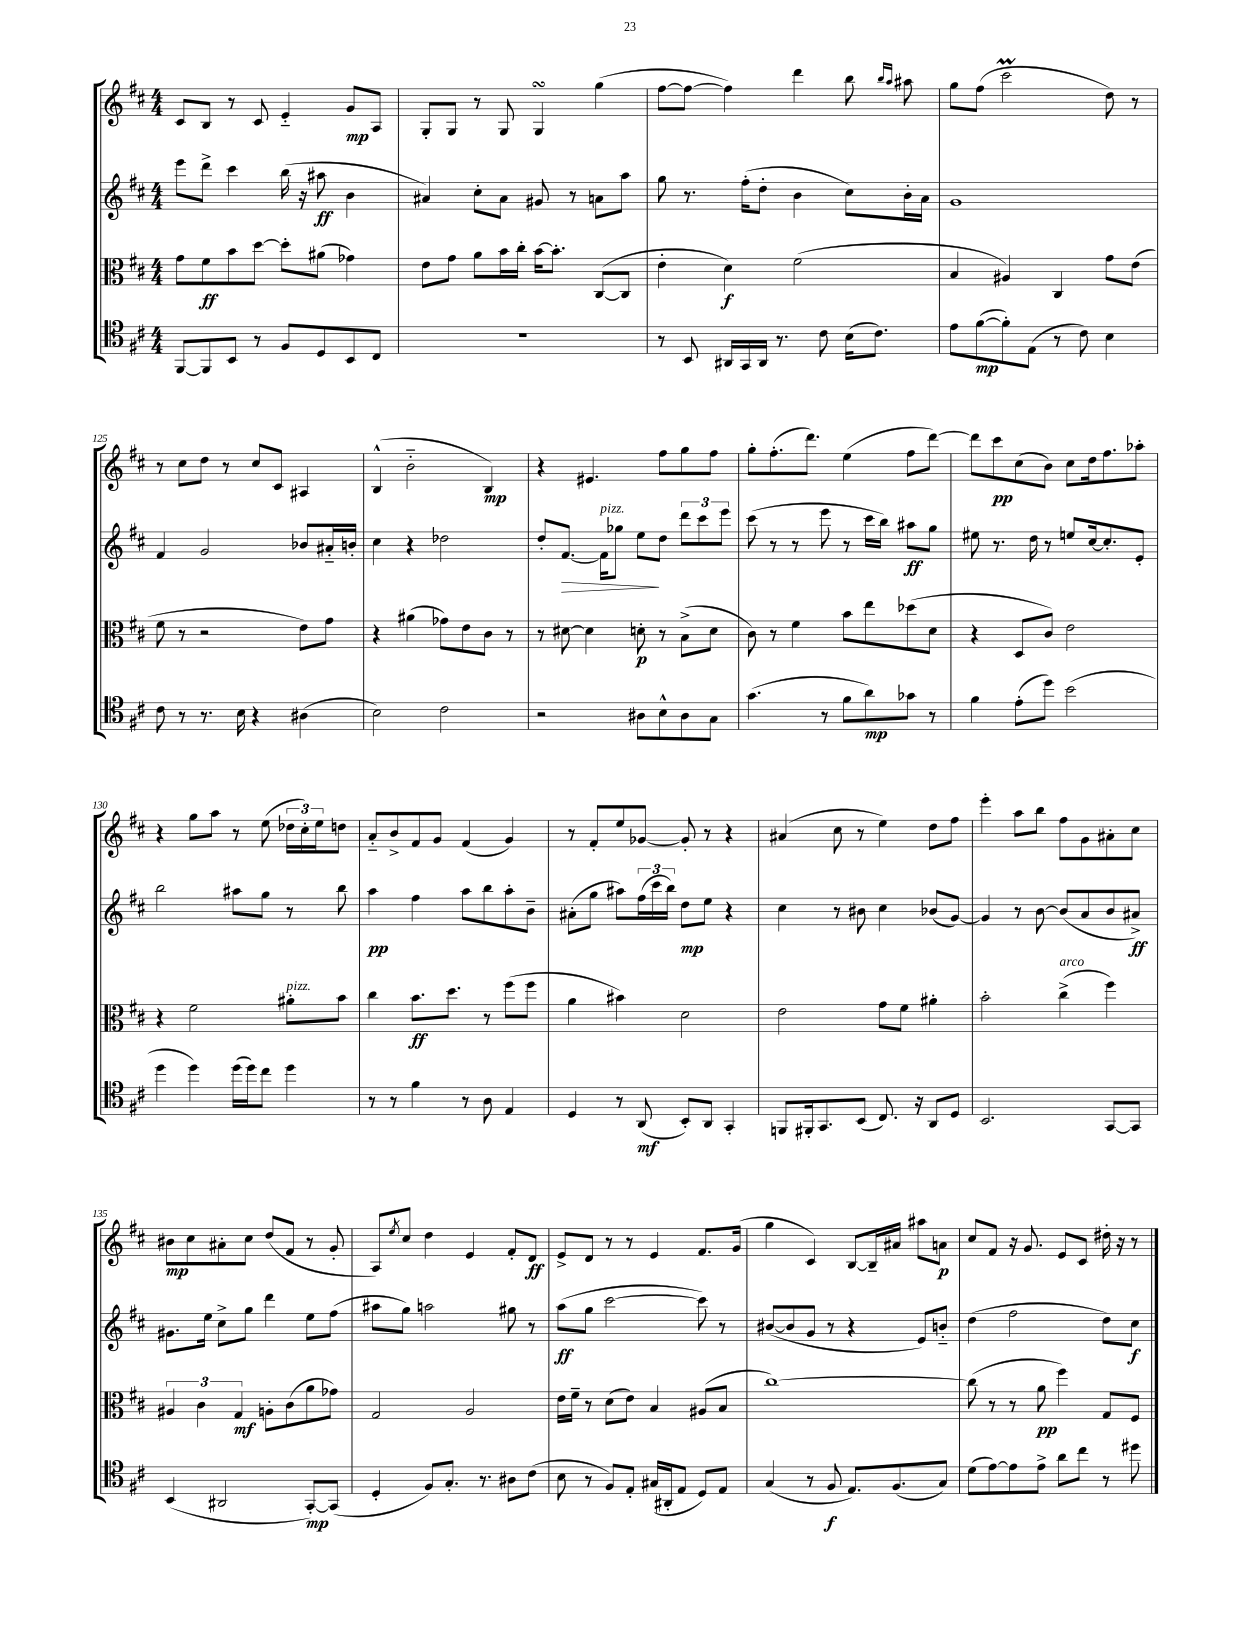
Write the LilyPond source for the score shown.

<<
\new StaffGroup <<
\new Staff = "s0" {
    \clef treble \key d \major \numericTimeSignature \time 4/4
    cis'8 b8 r8 cis'8 e'4-_ g'8\mp a8 |
    g8-. g8 r8 g8 g4\turn g''4( |
    fis''8~ fis''8~ fis''4) d'''4 b''8 \grace { b''16 a''16 } ais''8 |
    g''8 fis''8( cis'''2\prall d''8) r8 |
    r8 cis''8 d''8 r8 cis''8 cis'8 ais4 |
    b4-^( b'2-_ b4\mp) |
    r4 eis'4. fis''8 g''8 fis''8 |
    g''8-. fis''8.-.( d'''8.) e''4( fis''8 d'''8~) |
    d'''8 cis'''8\pp cis''8( b'8) cis''8 d''16 fis''8. aes''8-. |
    r4 g''8 a''8 r8 e''8( \tuplet 3/2 { des''16 cis''16-.) e''16 } d''8 |
    a'8-_ b'8-> fis'8 g'8 fis'4( g'4) |
    r8 fis'8-. e''8 ges'8~ ges'8-. r8 r4 |
    ais'4( cis''8 r8 e''4) d''8 fis''8 |
    e'''4-. a''8 b''8 fis''8 g'8 ais'8-. cis''8 |
    bis'8\mp cis''8 ais'8-. cis''8 d''8( fis'8 r8 g'8-. |
    a8) \acciaccatura { e''8 } cis''8 d''4 e'4 fis'8-. d'8\ff |
    e'8-> d'8 r8 r8 e'4 fis'8. g'16( |
    g''4 cis'4) b8~ b16-- ais'16 ais''8 a'8\p |
    cis''8 fis'8 r16 g'8. e'8 cis'8 dis''16-. r16 r8 \bar "|." |
}
\new Staff = "s1" {
    \clef treble \key d \major \numericTimeSignature \time 4/4
    e'''8 d'''8-> cis'''4 b''16( r16 ais''8\ff b'4 |
    ais'4) cis''8-. ais'8 gis'8 r8 a'8 a''8 |
    g''8 r8. fis''16-.( d''8-. b'4 cis''8) b'16-. a'16 |
    g'1 |
    fis'4 g'2 bes'8 ais'16-_ b'16-. |
    cis''4 r4 des''2 |
    d''8-. fis'8.~\> fis'16^\markup { \italic "pizz." } ges''8 e''8\! d''8 \tuplet 3/2 { d'''8 cis'''8 e'''8 } |
    cis'''8( r8 r8 e'''8 r8 cis'''16 b''16) ais''8\ff g''8 |
    eis''8 r8. d''16 r8 e''8 cis''16~ cis''8.-. e'8-. |
    b''2 ais''8 g''8 r8 b''8 |
    a''4\pp fis''4 a''8 b''8 a''8-. b'8-- |
    ais'8-.( g''8 ais''8) \tuplet 3/2 { fis''16( cis'''16 b''16) } d''8\mp e''8 r4 |
    cis''4 r8 bis'8 cis''4 bes'8( g'8~) |
    g'4 r8 b'8~ b'8( a'8 b'8 ais'8->\ff) |
    gis'8. e''16 cis''8-> g''8 d'''4 e''8 fis''8( |
    ais''8 g''8) a''2 gis''8 r8 |
    a''8\ff( g''8 cis'''2~ cis'''8) r8 |
    bis'8~( bis'8 g'8 r8 r4 e'8) b'8-_ |
    d''4( fis''2 d''8) cis''8\f \bar "|." |
}
\new Staff = "s2" {
    \clef alto \key d \major \numericTimeSignature \time 4/4
    g'8 fis'8\ff b'8 d''8~ d''8-. ais'8( ges'4) |
    e'8 g'8 a'8 b'16 cis''16-. b'16~ b'8.-. cis8~( cis8 |
    e'4-. d'4\f) fis'2( |
    b4 ais4) cis4 g'8 e'8( |
    fis'8 r8 r2 e'8) g'8 |
    r4 ais'4( ges'8) e'8 cis'8 r8 |
    r8 dis'8~ dis'4 d'8-.\p r8 b8->( d'8 |
    cis'8) r8 fis'4 b'8 e''8 des''8( d'8 |
    r4 d8 cis'8) e'2 |
    r4 fis'2 ais'8-.^\markup { \italic "pizz." } b'8 |
    cis''4 b'8.\ff d''8. r8 fis''8( fis''8 |
    a'4 bis'4) d'2 |
    e'2 g'8 fis'8 ais'4-. |
    b'2-. cis''4->^\markup { \italic "arco" }( fis''4) |
    \tuplet 3/2 { ais4 cis'4 g4\mf } a8-. cis'8( a'8 ges'8) |
    g2 a2 |
    e'16 fis'16-- r8 d'8( e'8) b4 ais8( b8 |
    cis''1~) |
    cis''8( r8 r8 a'8\pp fis''4) g8 fis8 \bar "|." |
}
\new Staff = "s3" {
    \clef tenor \key d \major \numericTimeSignature \time 4/4
    fis,8~ fis,8 b,8 r8 fis8 d8 b,8 cis8 |
    R1 |
    r8 b,8 ais,16 g,16 ais,16 r8. cis'8 b16( cis'8.) |
    e'8 fis'8~\mp( fis'8-.) e8( r8 cis'8) b4 |
    cis'8 r8 r8. b16 r4 ais4( |
    b2) cis'2 |
    r2 ais8 b8-^ ais8 g8 |
    g'4.( r8 fis'8 a'8\mp) ges'8 r8 |
    fis'4 e'8-.( d''8) b'2( |
    d''4 d''4) d''16( d''16) cis''8 d''4 |
    r8 r8 fis'4 r8 a8 e4 |
    d4 r8 a,8\mf( b,8-.) a,8 g,4-. |
    f,8 fis,16-. g,8. b,8( cis8.) r16 a,8 d8 |
    b,2. g,8~ g,8 |
    b,4( ais,2 g,8~-.\mp) g,8( |
    d4-. fis8) g8.-. r8. ais8 cis'8( |
    b8 r8 fis8) e8-. gis16( ais,16-. e8 d8) e8 |
    g4( r8 fis8\f e8.) fis8.( g8) |
    d'8( e'8~) e'8 e'8-> a'8 cis''8 r8 dis''8 \bar "|." |
}
>>
>>
\layout { \context { \Score currentBarNumber = #121 \override BarNumber.break-visibility = ##(#f #t #t) barNumberVisibility = #(every-nth-bar-number-visible 5) } }
